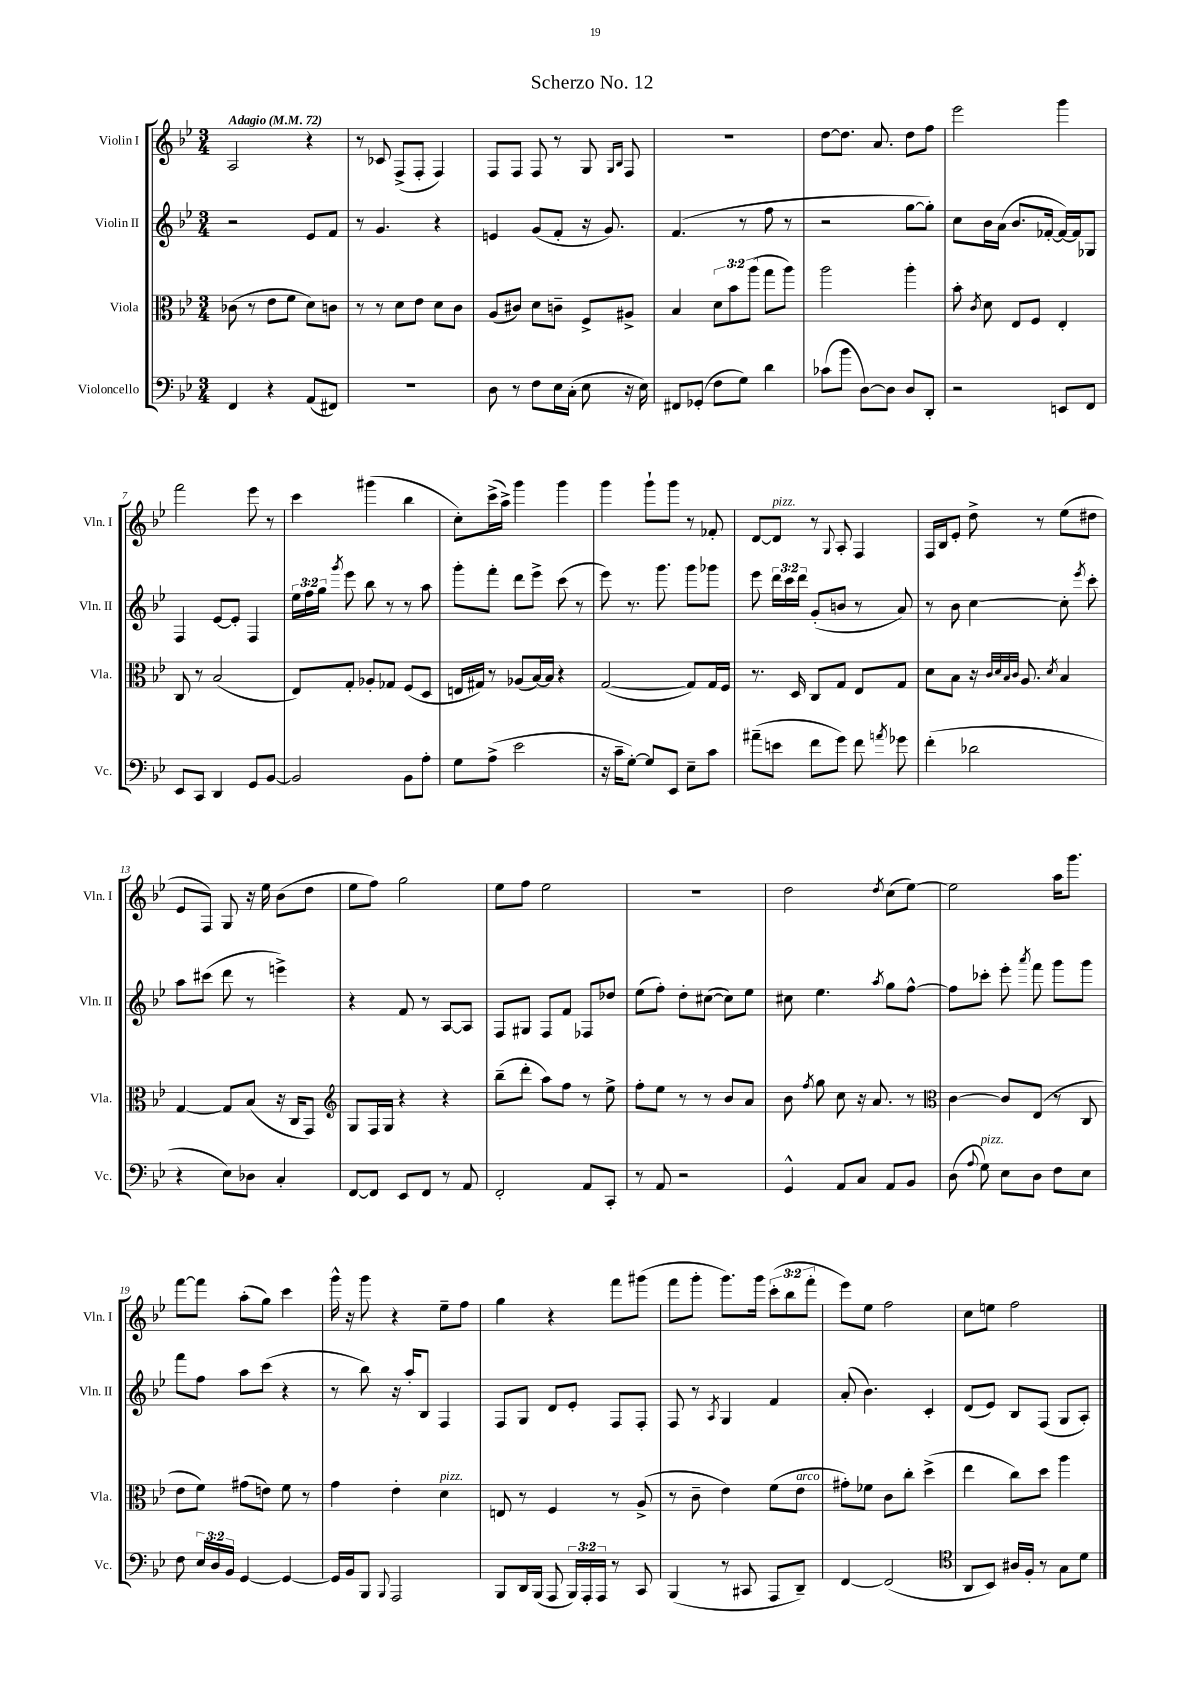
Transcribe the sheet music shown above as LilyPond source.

\header { title = "Scherzo No. 12" }
<<
\new StaffGroup <<
\new Staff = "s0" \with { instrumentName = "Violin I" shortInstrumentName = "Vln. I" } {
    \clef treble \key bes \major \numericTimeSignature \time 3/4 \override Staff.TupletNumber.text = #tuplet-number::calc-fraction-text \tempo "Adagio" 4 = 72
    \autoBeamOff a2 r4 |
    r8 ces'8 f8[->( f8]-. f4) |
    f8[ f8] f8 r8 g8 \grace { g16[ bes16] } f8 |
    R2. |
    d''8[~ d''8.] a'8. d''8[ f''8] |
    ees'''2 g'''4 |
    f'''2 ees'''8 r8 |
    c'''4 gis'''4( bes''4 |
    c''8[-.) c'''16->( a''16]->) g'''4 g'''4 |
    g'''4 g'''8[-! g'''8] r8 fes'8-. |
    d'8[~ d'8]^\markup { \italic "pizz." } r8 \appoggiatura { g8 } a8-. f4 |
    f16[ bes16 ees'8]-. d''8-> r8 ees''8[( dis''8] |
    ees'8[ f8]) g8 r16 ees''16 bes'8[( d''8] |
    ees''8[ f''8]) g''2 |
    ees''8[ f''8] ees''2 |
    R2. |
    d''2 \acciaccatura { d''8 } c''8[( ees''8]~) |
    ees''2 a''16[ g'''8.] |
    f'''8[~ f'''8] a''8[-.( g''8]) c'''4 |
    g'''16-^ r16 g'''8 r4 ees''8[-- f''8] |
    g''4 r4 f'''8[ gis'''8]( |
    f'''8[ g'''8]-. g'''8.[) g'''16] \tuplet 3/2 { c'''8[-.( bes''8 f'''8]-. } |
    ees'''8[) ees''8] f''2 |
    c''8[ e''8] f''2 \bar "|." |
}
\new Staff = "s1" \with { instrumentName = "Violin II" shortInstrumentName = "Vln. II" } {
    \clef treble \key bes \major \numericTimeSignature \time 3/4 \override Staff.TupletNumber.text = #tuplet-number::calc-fraction-text
    \autoBeamOff r2 ees'8[ f'8] |
    r8 g'4. r4 |
    e'4 g'8[( f'8]-. r16 g'8.) |
    f'4.( r8 f''8 r8 |
    r2 g''8[~ g''8]-.) |
    c''8[ bes'16 a'16]( bes'8.[ fes'16]~-. fes'16[~) fes'16 ges8] |
    f4 ees'8[~ ees'8]-. f4 |
    \tuplet 3/2 { ees''16[ f''16 g''16] } \acciaccatura { g'''8 } ees'''8 bes''8 r8 r8 a''8 |
    g'''8[-. f'''8]-. d'''8[ ees'''8]-> c'''8( r8 |
    ees'''8) r8. g'''8. g'''8[ ges'''8] |
    ees'''8 \tuplet 3/2 { d'''16[ c'''16 d'''16] } g'8[-.( b'8] r8 a'8) |
    r8 bes'8 c''4~ c''8-. \acciaccatura { ees'''8 } c'''8-. |
    a''8[ cis'''8]( d'''8 r8 e'''4->) |
    r4 f'8 r8 a8[~ a8] |
    f8[ gis8] f8[ f'8] fes8[ des''8] |
    ees''8[( f''8]-.) d''8[-. cis''8]~( cis''8[) ees''8] |
    cis''8 ees''4. \acciaccatura { a''8 } g''8[ f''8]~-^ |
    f''8[ ces'''8]-. ees'''8-. \acciaccatura { a'''8 } f'''8 g'''8[ g'''8] |
    f'''8[ f''8] a''8[ c'''8]( r4 |
    r8 bes''8) r16 a''16[-. bes8] f4 |
    f8[ g8] d'8[ ees'8]-. f8[ f8]-. |
    f8 r8 \acciaccatura { a8 } g4 f'4 |
    a'8-.( bes'4.) c'4-. |
    d'8[( ees'8]) bes8[ f8]( g8[ a8]-.) \bar "|." |
}
\new Staff = "s2" \with { instrumentName = "Viola" shortInstrumentName = "Vla." } {
    \clef alto \key bes \major \numericTimeSignature \time 3/4 \override Staff.TupletNumber.text = #tuplet-number::calc-fraction-text
    \autoBeamOff ces'8( r8 ees'8[ f'8] d'8[) c'8] |
    r8 r8 d'8[ ees'8] d'8[ c'8] |
    a8[( cis'8]) d'8[ c'8]-- f8[-> ais8]-> |
    bes4 \tuplet 3/2 { d'8[ bes'8 a''8]( } g''8[ a''8]) |
    a''2 a''4-. |
    bes'8-. \acciaccatura { c'8 } d'8 ees8[ f8] ees4-. |
    c8 r8 bes2( |
    ees8[) g8]-. aes8[-. ges8] f8[( d8] |
    e16[ gis16]) r8 aes8[( bes16~) bes16] r4 |
    g2~( g8[) g16 f16] |
    r8. d16 c8[ g8] ees8[ g8] |
    d'8[ bes8] r16 \grace { c'32[ d'32 bes32 c'32] } a8. \acciaccatura { d'8 } bes4 |
    g4~ g8[ bes8]( r16 c16[ g,8]) |
    \clef treble g8[ f16 g16] r4 r4 |
    bes''8[--( d'''8]-. a''8[) f''8] r8 ees''8-> |
    f''8[-. ees''8] r8 r8 bes'8[ a'8] |
    bes'8 \acciaccatura { f''8 } g''8 c''8 r16 a'8. r8 |
    \clef alto c'4~ c'8[ ees8]( r8 c8 |
    ees'8[ f'8]) gis'8[( e'8]) f'8 r8 |
    g'4 ees'4-. d'4^\markup { \italic "pizz." } |
    e8 r8 f4 r8 a8->( |
    r8 c'8-- ees'4) f'8[( ees'8]^\markup { \italic "arco" } |
    gis'8[-.) fes'8] c'8[ c''8]-. d''4->( |
    ees''4 c''8[) d''8] a''4 \bar "|." |
}
\new Staff = "s3" \with { instrumentName = "Violoncello" shortInstrumentName = "Vc." } {
    \clef bass \key bes \major \numericTimeSignature \time 3/4 \override Staff.TupletNumber.text = #tuplet-number::calc-fraction-text
    \autoBeamOff f,4 r4 a,8[( fis,8]) |
    R2. |
    d8 r8 f8[ ees16 c16]-.( ees8 r16 ees16) |
    fis,8[ ges,8]-.( f8[ g8]) d'4 |
    ces'8[( bes'8] d8[~) d8] d8[ d,8]-. |
    r2 e,8[ f,8] |
    ees,8[ c,8] d,4 g,8[ bes,8]~ |
    bes,2 bes,8[ a8]-. |
    g8[ a8]->( ees'2 |
    r16 c'16[-- g8]~-.) g8[ ees,8] ees8[-- c'8] |
    ais'8[--( e'8] f'8[ g'8]) f'8 \acciaccatura { a'8 } ges'8 |
    f'4-.( des'2 |
    r4 ees8[) des8] c4-. |
    f,8[~ f,8] ees,8[ f,8] r8 a,8 |
    f,2-. a,8[ c,8]-. |
    r8 a,8 r2 |
    g,4-^ a,8[ c8] a,8[ bes,8] |
    d8( \appoggiatura { a8 } g8^\markup { \italic "pizz." }) ees8[ d8] f8[ ees8] |
    f8 \tuplet 3/2 { ees16[ d16 bes,16] } g,4~ g,4~ |
    g,16[ bes,16 bes,,8] \appoggiatura { bes,,8 } a,,2 |
    bes,,8[ d,16 bes,,16]( a,,8 \tuplet 3/2 { bes,,16[) a,,16-. a,,16] } r8 c,8 |
    bes,,4( r8 cis,8 a,,8[ d,8]--) |
    f,4~ f,2( |
    \clef tenor a,8[ bes,8]) ais16[ f16]-. r8 g8[ d'8] \bar "|." |
}
>>
>>
